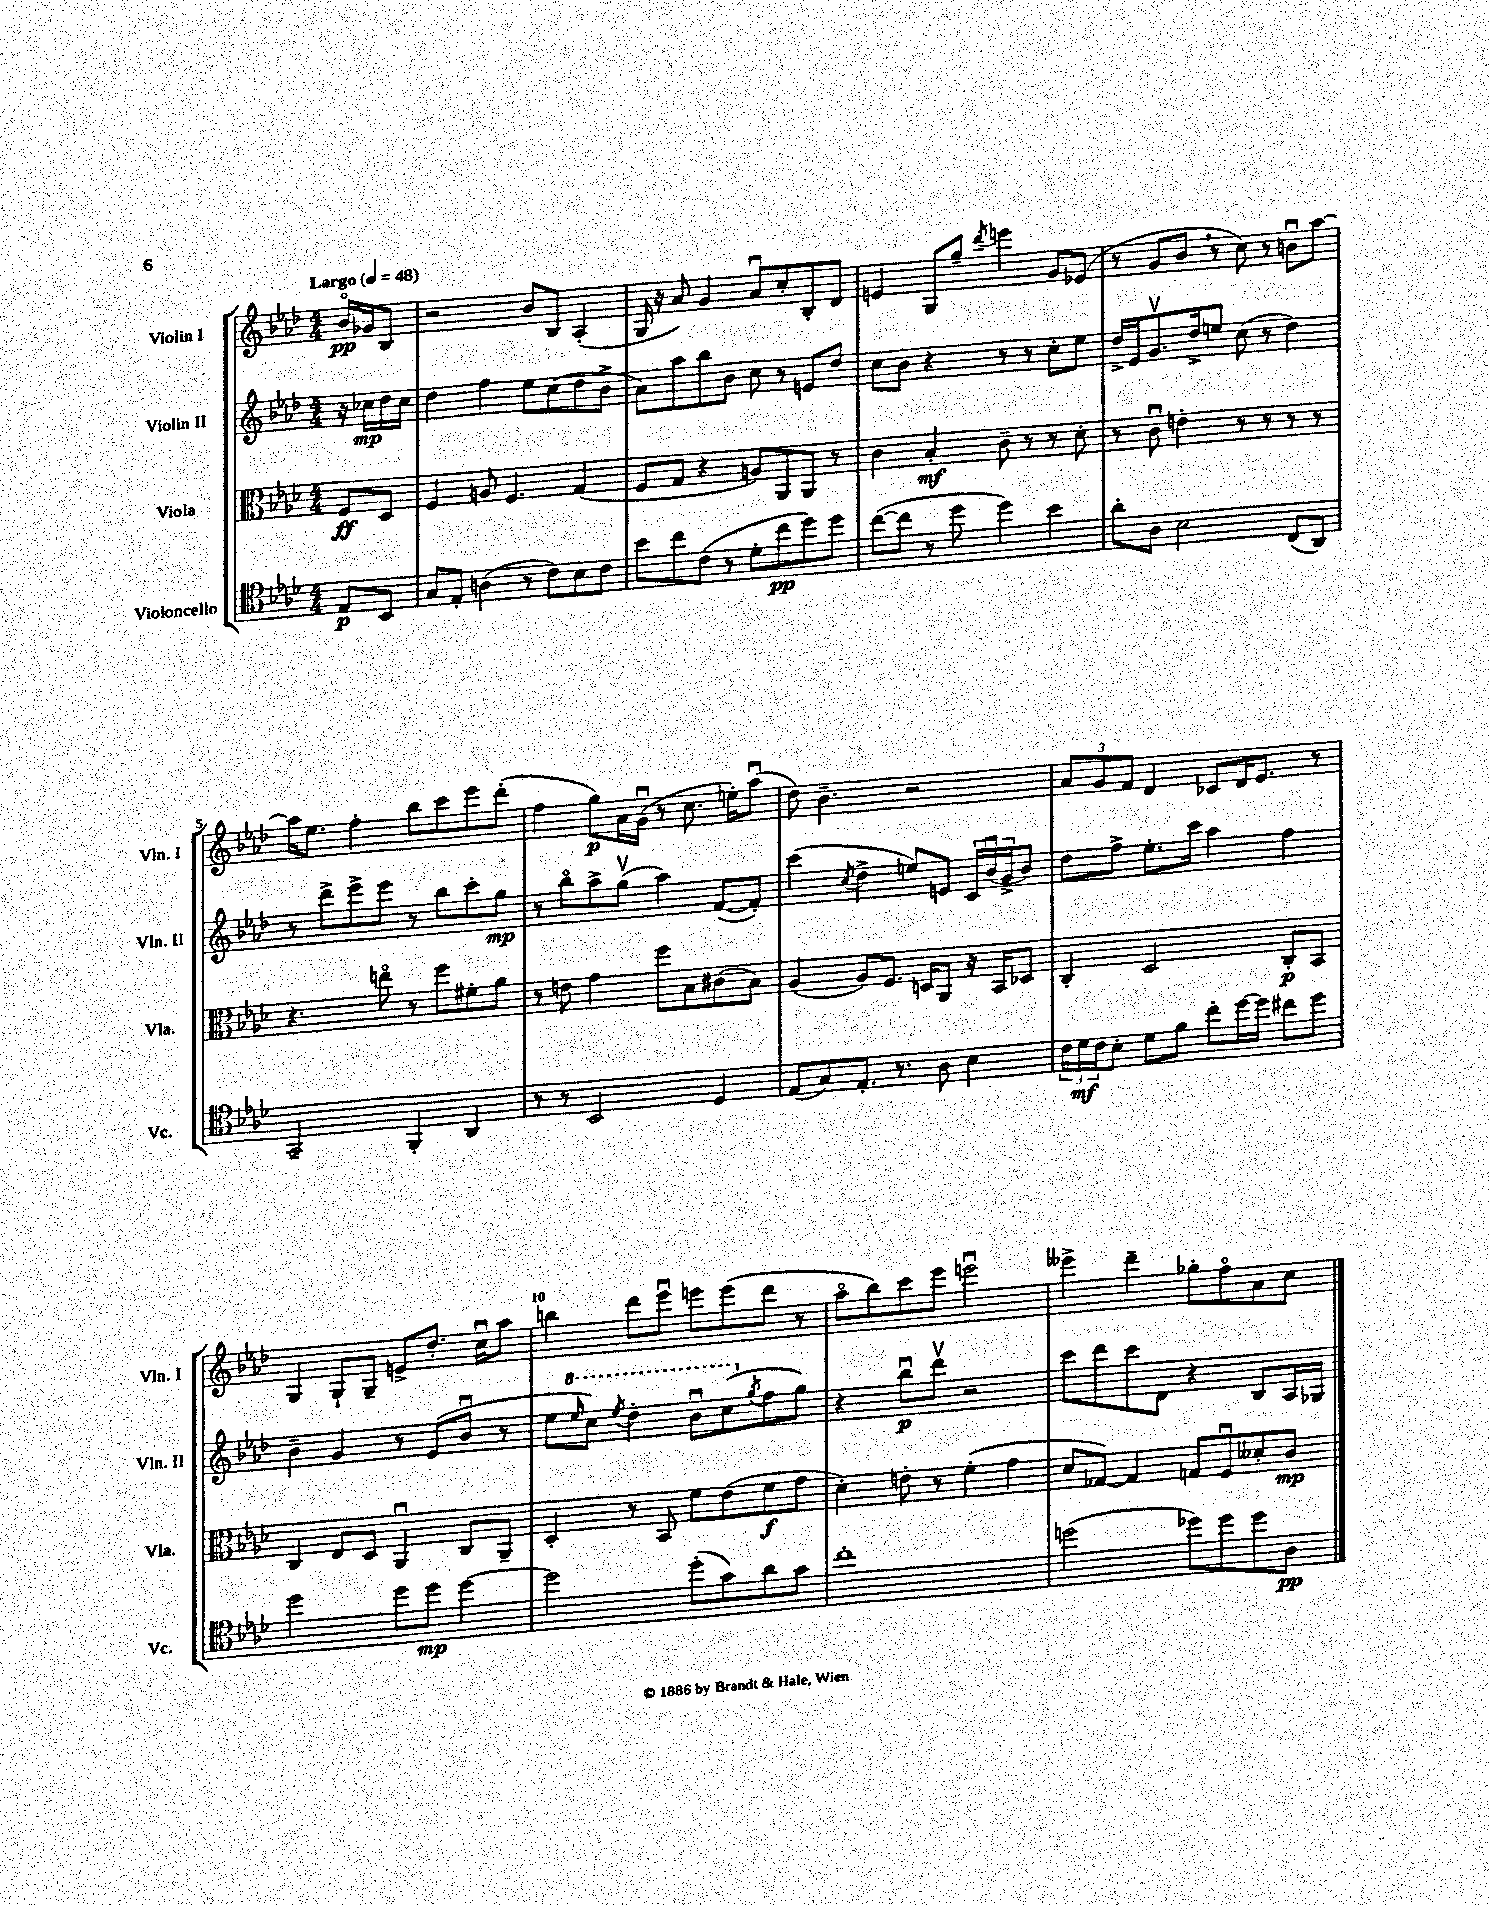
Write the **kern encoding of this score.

**kern	**kern	**kern	**kern
*staff4	*staff3	*staff2	*staff1
*clefC4	*clefC3	*clefG2	*clefG2
*k[b-e-a-d-]	*k[b-e-a-d-]	*k[b-e-a-d-]	*k[b-e-a-d-]
*M4/4	*M4/4	*M4/4	*M4/4
*MM48	*MM48	*MM48	*MM48
8E-/L	8F/L	16r	16b-o/LL
.	.	16cc-\LL	16g-/J
8BB-/J	8D-/J	16dd-\	8B-/J
.	.	16cc-\JJ	.
=	=	=	=
8G/L	4F/	4dd-\	2r
8E-'/J	.	.	.
(4A\	8A/	4ff\	.
.	4.F/	.	.
8r	.	8ee-\L	8b-/L
8c\L)	.	(8cc\	8B-/J
8B-\	(4G/	8dd-\	(4A-'/
8c\J	.	8b-^\J	.
=	=	=	=
8b-\L	8F/L	8a-\L)	16G/
.	.	.	16r
8cc\	8G/J	8aa-\	8a-/)
(8c\J	4r	8bb-\	4g/
8r	.	8b-\J	.
8d-'\L	8A/L)	8cc\	8a-u/L
8cc\	8AA-/	8r	8cc'/
8dd-\)	8AA-/J	8e/L	8B-'/
8dd-\J	8r	8dd-/J	8d-/J
=	=	=	=
([8cc\L	4c\	8cc\L	4e/
8cc\]J	.	8b-\J	.
8r	4B-'/	4r	8G/L
8dd-\	.	.	8gg~/J
.	.	.	8qddd-/
4dd-\)	8c~\	8r	4eee\
.	8r	8r	.
4b-\	8r	8cc'\L	8g/L
.	8d-'\	8ee-\J	(8e-/J
=	=	=	=
8a-'\L	8r	16dd-^/LL	8r
.	.	16e-/J	.
8A-\J	8cu\	8.gv/	8g/L
2B-\	4e'\	.	8b-/J
.	.	16dd-^/k	.
.	.	8ee/J	8r
.	8r	(8cc\	8cc\)
.	8r	8r	8r
(8C/L	8r	4dd-\)	8bu\L
8AA-/J)	8r	.	[8aa-\J
=	=	=	=
2GG~/	4.r	8r	16aa-\]LK
.	.	.	8.ee-\J
.	.	8ddd-^\L	.
.	.	8eee-^\	4ff'\
.	8eeo\	8eee-\J	.
4FF'/	8r	8r	8bb-\L
.	8ff\L	8bb-\L	8ccc\
4AA-/	8f#'\	8ccc'\	8eee-\
.	8a-\J	8gg\J	(8ddd-'\J
=	=	=	=
8r	8r	8r	4ff\
8r	8e\	8bb-o\L	.
2BB-/	4g\	8aa-^\	8gg\L)
.	.	(8ggv\J	16a-\L
.	.	.	(16gu\JJ
.	8ff\L	4aa-\)	8r
.	8B-\	.	8.cc\
4D-/	(8c#\	([8f/L	.
.	.	.	16ee'\LK)
.	8B-\J)	8f'/]J)	(8aa-u\J
=	=	=	=
(8E-/L	(4A-/	(4ccc\	8dd-\)
8G/)	.	.	4.b-~\
.	.	8qcc/	.
8.E-'/J	8A-/L)	4dd-^\	.
.	8.F/J	.	.
8.r	.	.	.
.	.	8ee/L)	2r
.	16D/LK	.	.
8A-\	8AA-/J	8e/J	.
4B-\	16r	24c/LL	.
.	.	(24b-u/	.
.	16BB-/LK	.	.
.	.	24g^/J	.
.	8D-/J	8b-/J)	.
=	=	=	=
24c\LL	4C'/	8dd-\L	12a-/L
24d-\	.	.	.
24c\J	.	.	12g/
8B-'\J	.	8ff^\J	.
.	.	.	12f/J
8d-\L	2D-/	8.ee-'\L	4d-/
8f\J	.	.	.
.	.	16ccc\Jk	.
8cc'\L	.	4aa-\	8c-/L
[16dd-\L	.	.	16d-/K
16dd-\]JJ	.	.	8.e-/J
8cc#\L	8C'/L	4ff\	.
8dd-\J	8BB-/J	.	8r
=	=	=	=
2dd-\	4C/	4b-~\	4G/
.	8E-/L	4g/	8G`/L
.	8D-/J	.	8G~/J
8dd-\L	4AA-u/	8r	8e^/L
8dd-\J	.	(8e-/L	8.dd-'/J
[4dd-\	8C/L	8b-u/J	.
.	.	.	16ccu\LK
.	8AA-~/J	8r	8aa-\J
=	=	=	=
2dd-\]	4D-'/	8ee-\L	4bb\
.	.	16qqeee-/	.
.	.	8ccc\J)	.
.	.	8qeee-/	.
.	8r	4ddd-'\	8ddd-\L
.	8BB-/	.	8eee-u\J
(8dd-'\L	8f\L	8bb-u\L	8eee\L
8g\)	(8e-\	(8ccc\	(8eee\
.	.	8qgg/	.
8a-\	8f\	8ff\	8ddd-\J
8g\J	8g\J	8gg\J)	8r
=	=	=	=
1cc'	4d-'\)	4r	8aa-o\L
.	.	.	8bb-\)
.	8e'\	8bb-u\L	8ccc\
.	8r	8ddd-v\J	8eee-\J
.	(4f'\	2r	2eeeu\
.	4g\	.	.
=	=	=	=
(2dd\	8d-/L	8ccc\L	4eee--^\
.	[8G-/J)	8ddd-\	.
.	4G-/]	8ccc\	4ddd-~\
.	.	8d-\J	.
8dd-\L)	8G/L	4r	8gg-'\L
8dd-\	8Fu/	.	8ffo\
8dd-\	8d--'/	8B-/L	8a-\
8A-\J	8c/J	16A-/L	8cc\J
.	.	16G-/JJ	.
==	==	==	==
*-	*-	*-	*-
